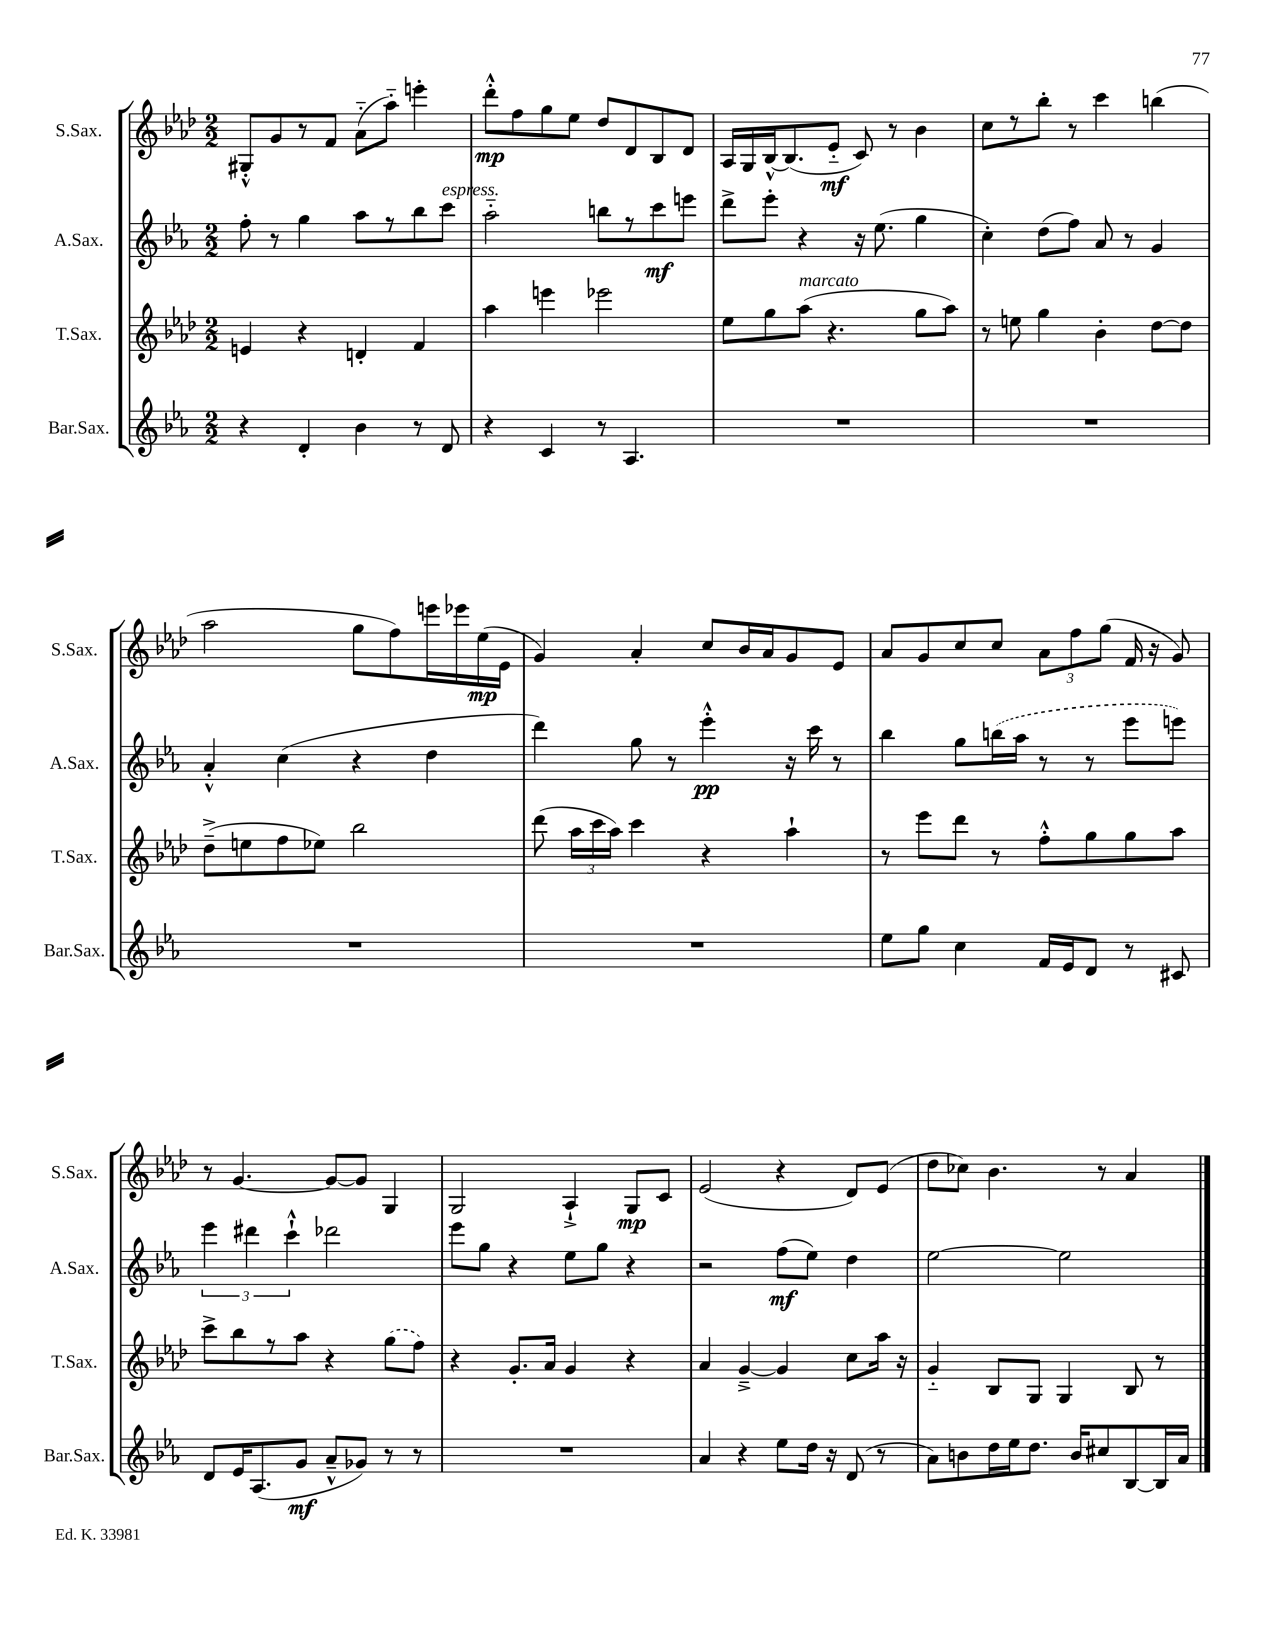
<<
\new StaffGroup <<
\new Staff = "s0" \with { instrumentName = "S.Sax." shortInstrumentName = "S.Sax." } {
    \clef treble \key aes \major \numericTimeSignature \time 2/2
    \autoBeamOff gis8[-.-^ g'8 r8 f'8] aes'8[-_( aes''8]-_) e'''4-. |
    des'''8[-.-^\mp f''8 g''8 ees''8] des''8[ des'8 bes8 des'8] |
    aes16[ g16 bes16~-^ bes8.( ees'8]-_\mf c'8) r8 bes'4 |
    c''8[ r8 bes''8]-. r8 c'''4 b''4( |
    aes''2 g''8[ f''8) e'''16 ees'''16 ees''16\mp( ees'16] |
    g'4) aes'4-. c''8[ bes'16 aes'16 g'8 ees'8] |
    aes'8[ g'8 c''8 c''8] \tuplet 3/2 { aes'8[ f''8 g''8]( } f'16 r16 g'8) |
    r8 g'4.~ g'8[~ g'8] g4 |
    g2 aes4-!-> g8[\mp c'8] |
    ees'2( r4 des'8[) ees'8]( |
    des''8[ ces''8]) bes'4. r8 aes'4 \bar "|." |
}
\new Staff = "s1" \with { instrumentName = "A.Sax." shortInstrumentName = "A.Sax." } {
    \clef treble \key ees \major \numericTimeSignature \time 2/2
    \autoBeamOff f''8-. r8 g''4 aes''8[ r8 bes''8 c'''8]^\markup { \italic "espress." } |
    aes''2-_ b''8[ r8 c'''8\mf e'''8] |
    d'''8[-> ees'''8]-. r4 r16 ees''8.( g''4 |
    c''4-.) d''8[( f''8]) aes'8 r8 g'4 |
    aes'4-.-^ c''4( r4 d''4 |
    d'''4) g''8 r8 ees'''4-.-^\pp r16 c'''16 r8 |
    bes''4 g''8[ \once \slurDashed b''16( aes''16] r8 r8 ees'''8[ e'''8]) |
    \tuplet 3/2 { ees'''4 dis'''4 c'''4-!-^ } des'''2 |
    ees'''8[ g''8] r4 ees''8[ g''8] r4 |
    r2 f''8[\mf( ees''8]) d''4 |
    ees''2~ ees''2 \bar "|." |
}
\new Staff = "s2" \with { instrumentName = "T.Sax." shortInstrumentName = "T.Sax." } {
    \clef treble \key aes \major \numericTimeSignature \time 2/2
    \autoBeamOff e'4 r4 d'4-. f'4 |
    aes''4 e'''4 ees'''2 |
    ees''8[ g''8 aes''8]^\markup { \italic "marcato" }( r4. g''8[ aes''8]) |
    r8 e''8 g''4 bes'4-. des''8[~ des''8] |
    des''8[--->( e''8 f''8 ees''8]) bes''2 |
    des'''8( \tuplet 3/2 { aes''16[ c'''16 aes''16]) } c'''4 r4 aes''4-! |
    r8 ees'''8[ des'''8] r8 f''8[-.-^ g''8 g''8 aes''8] |
    c'''8[-> bes''8 r8 aes''8] r4 \once \slurDashed g''8[( f''8]) |
    r4 g'8.[-. aes'16] g'4 r4 |
    aes'4 g'4~---> g'4 c''8[ aes''16] r16 |
    g'4-_ bes8[ g8] g4 bes8 r8 \bar "|." |
}
\new Staff = "s3" \with { instrumentName = "Bar.Sax." shortInstrumentName = "Bar.Sax." } {
    \clef treble \key ees \major \numericTimeSignature \time 2/2
    \autoBeamOff r4 d'4-. bes'4 r8 d'8 |
    r4 c'4 r8 aes4. |
    R1 |
    R1 |
    R1 |
    R1 |
    ees''8[ g''8] c''4 f'16[ ees'16 d'8] r8 cis'8 |
    d'8[ ees'16 aes8.( g'8]\mf aes'8[---^ ges'8]) r8 r8 |
    R1 |
    aes'4 r4 ees''8[ d''16] r16 d'8( r8 |
    aes'8[) b'8 d''16 ees''16 d''8.] b'16[ cis''8 bes8~ bes16 aes'16] \bar "|." |
}
>>
>>
\layout { \context { \Score \remove "Bar_number_engraver" } }
